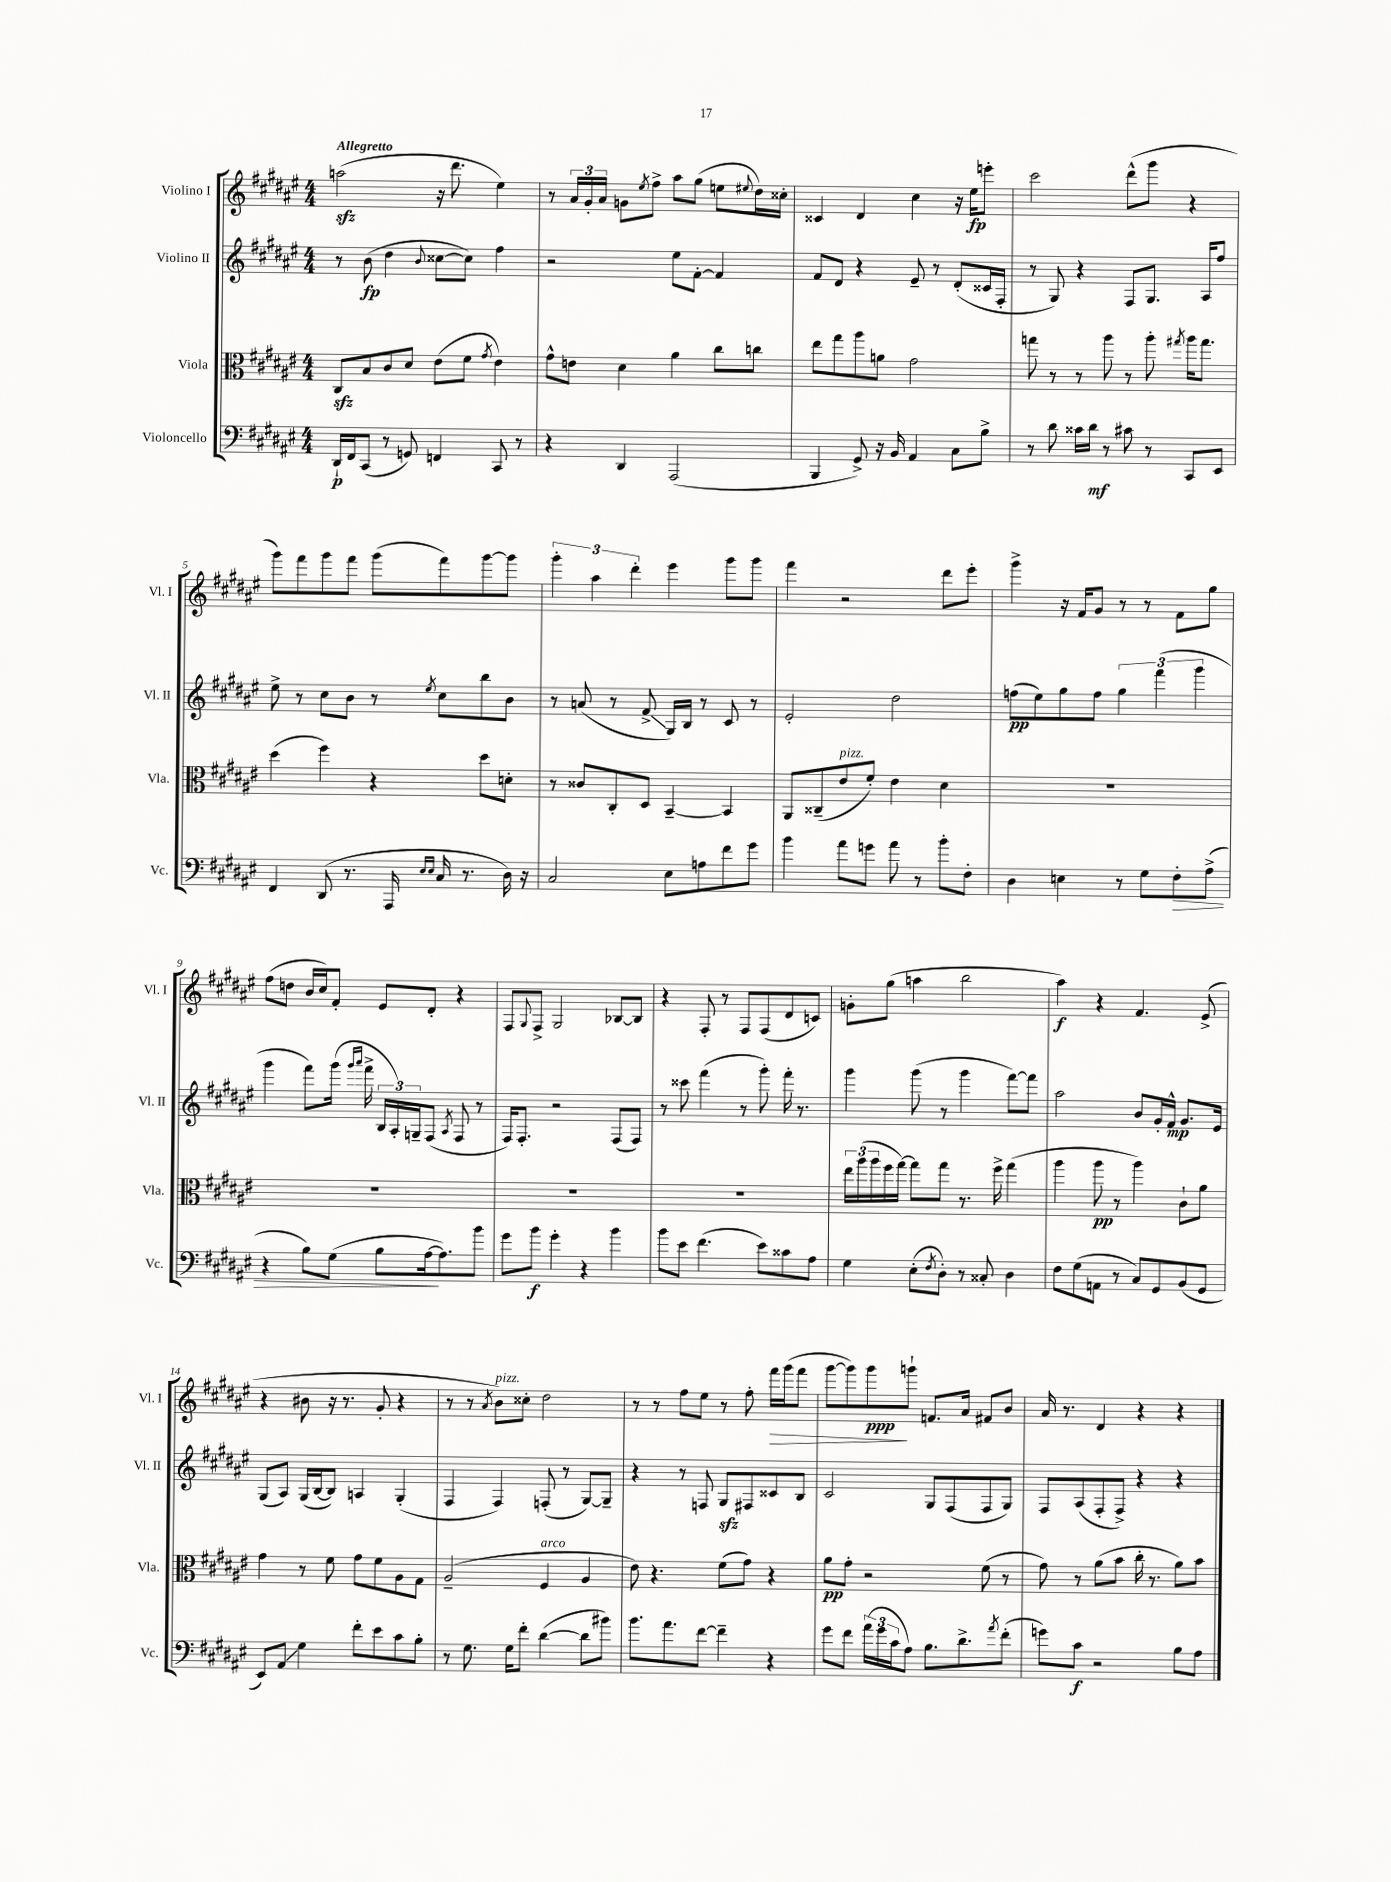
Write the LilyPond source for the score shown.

<<
\new StaffGroup <<
\new Staff = "s0" \with { instrumentName = "Violino I" shortInstrumentName = "Vl. I" } {
    \clef treble \key fis \major \numericTimeSignature \time 4/4 \tempo "Allegretto"
    a''2\sfz( r16 dis'''8. eis''4) |
    r8 \tuplet 3/2 { ais'16 gis'16-. ais'16 } g'8 \acciaccatura { eis''8 } fis''8-> ais''8 gis''8( e''8 \appoggiatura { eis''8 } dis''16) cisis''16-. |
    cisis'4 dis'4 cis''4 r16 eis''16\fp e'''8-. |
    cis'''2 dis'''8-^( gis'''8 r4 |
    gis'''8) fis'''8 gis'''8 fis'''8 gis'''8( fis'''8) gis'''8~ gis'''8 |
    \tuplet 3/2 { gis'''4-. ais''4 dis'''4-. } eis'''4 gis'''8 gis'''8 |
    fis'''4 r2 dis'''8 eis'''8-. |
    gis'''4-> r16 fis'16 gis'8 r8 r8 fis'8 gis''8 |
    fis''8( d''8 b'16 cis''16) fis'8-. eis'8 dis'8-. r4 |
    fis8 \appoggiatura { gis8 } fis8-> gis2 bes8~ bes8 |
    r4 fis8-. r8 fis8 fis8( dis'8 c'8) |
    g'8-. gis''8( a''4 b''2 |
    ais''4\f) r4 fis'4. eis'8->( |
    r4 bis'8 r16 r8. gis'8-. r4 |
    r8 r8 \acciaccatura { ais'8 } b'8^\markup { \italic "pizz." }) cisis''8-. dis''2 |
    r8 r8 fis''8 eis''8 r8 fis''8-. fis'''16\> gis'''16( fis'''8 |
    gis'''8~ gis'''8) gis'''8\ppp\! g'''8-! f'8. ais'16 fis'8 b'8 |
    ais'16 r8. dis'4 r4 r4 \bar "|." |
}
\new Staff = "s1" \with { instrumentName = "Violino II" shortInstrumentName = "Vl. II" } {
    \clef treble \key fis \major \numericTimeSignature \time 4/4
    r8 b'8\fp( dis''4 \appoggiatura { b'8 } cisis''8~ cisis''8) fis''4 |
    r2 eis''8 fis'8~-. fis'4 |
    fis'8 dis'8 r4 eis'8-- r8 dis'8-.( cisis'16 fis16-. |
    r8 gis8) r4 fis8 gis8. ais16 fis''8 |
    eis''8-> r8 cis''8 b'8 r8 \acciaccatura { eis''8 } cis''8 b''8 b'8 |
    r8 a'8( r8 fis'8->\glissando gis16) b16 r8 cis'8 r8 |
    eis'2-. dis''2 |
    f''8\pp( eis''8) gis''8 f''8 \tuplet 3/2 { gis''4 fis'''4( gis'''4 } |
    gis'''4 fis'''8) gis'''16( \grace { gis'''16 ais'''16 } fis'''16-> \tuplet 3/2 { b16 ais16-.) g16-- } fis8( \acciaccatura { ais8 } fis8 r8 |
    fis16) fis8.-. r2 fis8( fis8) |
    r8 cisis'''8 fis'''4( r8 gis'''8-.) fis'''16-. r8. |
    gis'''4 gis'''8( r8 gis'''4 fis'''8~) fis'''8 |
    ais''2 b'8 gis'16-. fis'16-^\mp gis'8. eis'16 |
    gis8( ais8) gis16( b16~ b8) a4 gis4-.( |
    fis4 fis4) f8-.( r8 gis8~) gis8-- |
    r4 r8 f8 gis8\sfz fis8 cisis'8 b8 |
    cis'2 gis8 fis8( fis8 gis8) |
    fis8 ais8( fis8-. fis8->) r4 r4 \bar "|." |
}
\new Staff = "s2" \with { instrumentName = "Viola" shortInstrumentName = "Vla." } {
    \clef alto \key fis \major \numericTimeSignature \time 4/4
    cis8\sfz b8 cis'8 dis'8 eis'8( fis'8 \acciaccatura { gis'8 } eis'4) |
    gis'8-^ e'8 dis'4 ais'4 cis''8 c''8 |
    eis''8 gis''8 ais''8 a'8 gis'2 |
    g''8 r8 r8 ais''8 r8 ais''8-. \acciaccatura { gis''8 } ais''16 gis''8. |
    dis''4( fis''4) r4 dis''8 d'8-. |
    r8 cisis'8 cis8-. dis8 b,4~-- b,4 |
    ais,8 cisis8--( eis'8^\markup { \italic "pizz." } fis'8-.) eis'4 dis'4 |
    R1 |
    R1 |
    R1 |
    R1 |
    \tuplet 3/2 { eis''16 ais''16( ais''16 } fis''16 gis''16~) gis''8 gis''8 r8. fis''16-> gis''4( |
    ais''4 ais''8\pp r8 ais''4) cis'8-! ais'8 |
    gis'4 r8 fis'8 gis'8 fis'8 ais8 gis8 |
    ais2--( fis4^\markup { \italic "arco" } ais4 |
    eis'8) r4. fis'8( gis'8) r4 |
    ais'8\pp gis'8-. r2 fis'8( r8 |
    gis'8) r8 ais'8( b'8 cis''16-. r8. ais'8) b'8 \bar "|." |
}
\new Staff = "s3" \with { instrumentName = "Violoncello" shortInstrumentName = "Vc." } {
    \clef bass \key fis \major \numericTimeSignature \time 4/4
    dis,16-!\p fis,16 cis,8( r8 g,8) f,4 cis,8 r8 |
    r4 dis,4 ais,,2( |
    b,,4 gis,8->) r16 b,16 ais,4 cis8 b8-> |
    r8 dis'8 cisis'16 dis'16\mf r8 cis'8 r8 cis,8 eis,8 |
    fis,4 dis,8( r8. ais,,16 \grace { eis16 eis16 } cis16 r8. dis16) r16 |
    cis2 eis8 a8 fis'8 gis'8 |
    b'4 ais'8 g'8 ais'8 r8 b'8-. fis8-. |
    dis4 e4 r8 gis8 fis8-.\> ais8->( |
    r4 b8) gis8( b8 ais16~\! ais8.) b'8 |
    gis'8 b'8\f gis'4-. r4 b'4 |
    b'8 eis'8 fis'4.( eis'8) cisis'8 ais8 |
    gis4 eis8-.( \acciaccatura { fis8 } dis8-.) r8 cisis8-. dis4 |
    fis8 gis8( a,8 r8 cis8) gis,8 b,8( gis,8 |
    eis,8) ais,8\glissando gis4 fis'8-. eis'8 cis'8 b8-. |
    r8 gis8. gis16 fis'8-. dis'4~( dis'8 bis'8) |
    b'8. ais'8. fis'8~ fis'4-- r4 |
    gis'8 fis'8 \tuplet 3/2 { ais'16( gis'16 cis'16 } ais8) b8. dis'8.-> \acciaccatura { ais'8 } fis'8-.( |
    g'8) cis'8\f r2 b8 ais8 \bar "|." |
}
>>
>>
